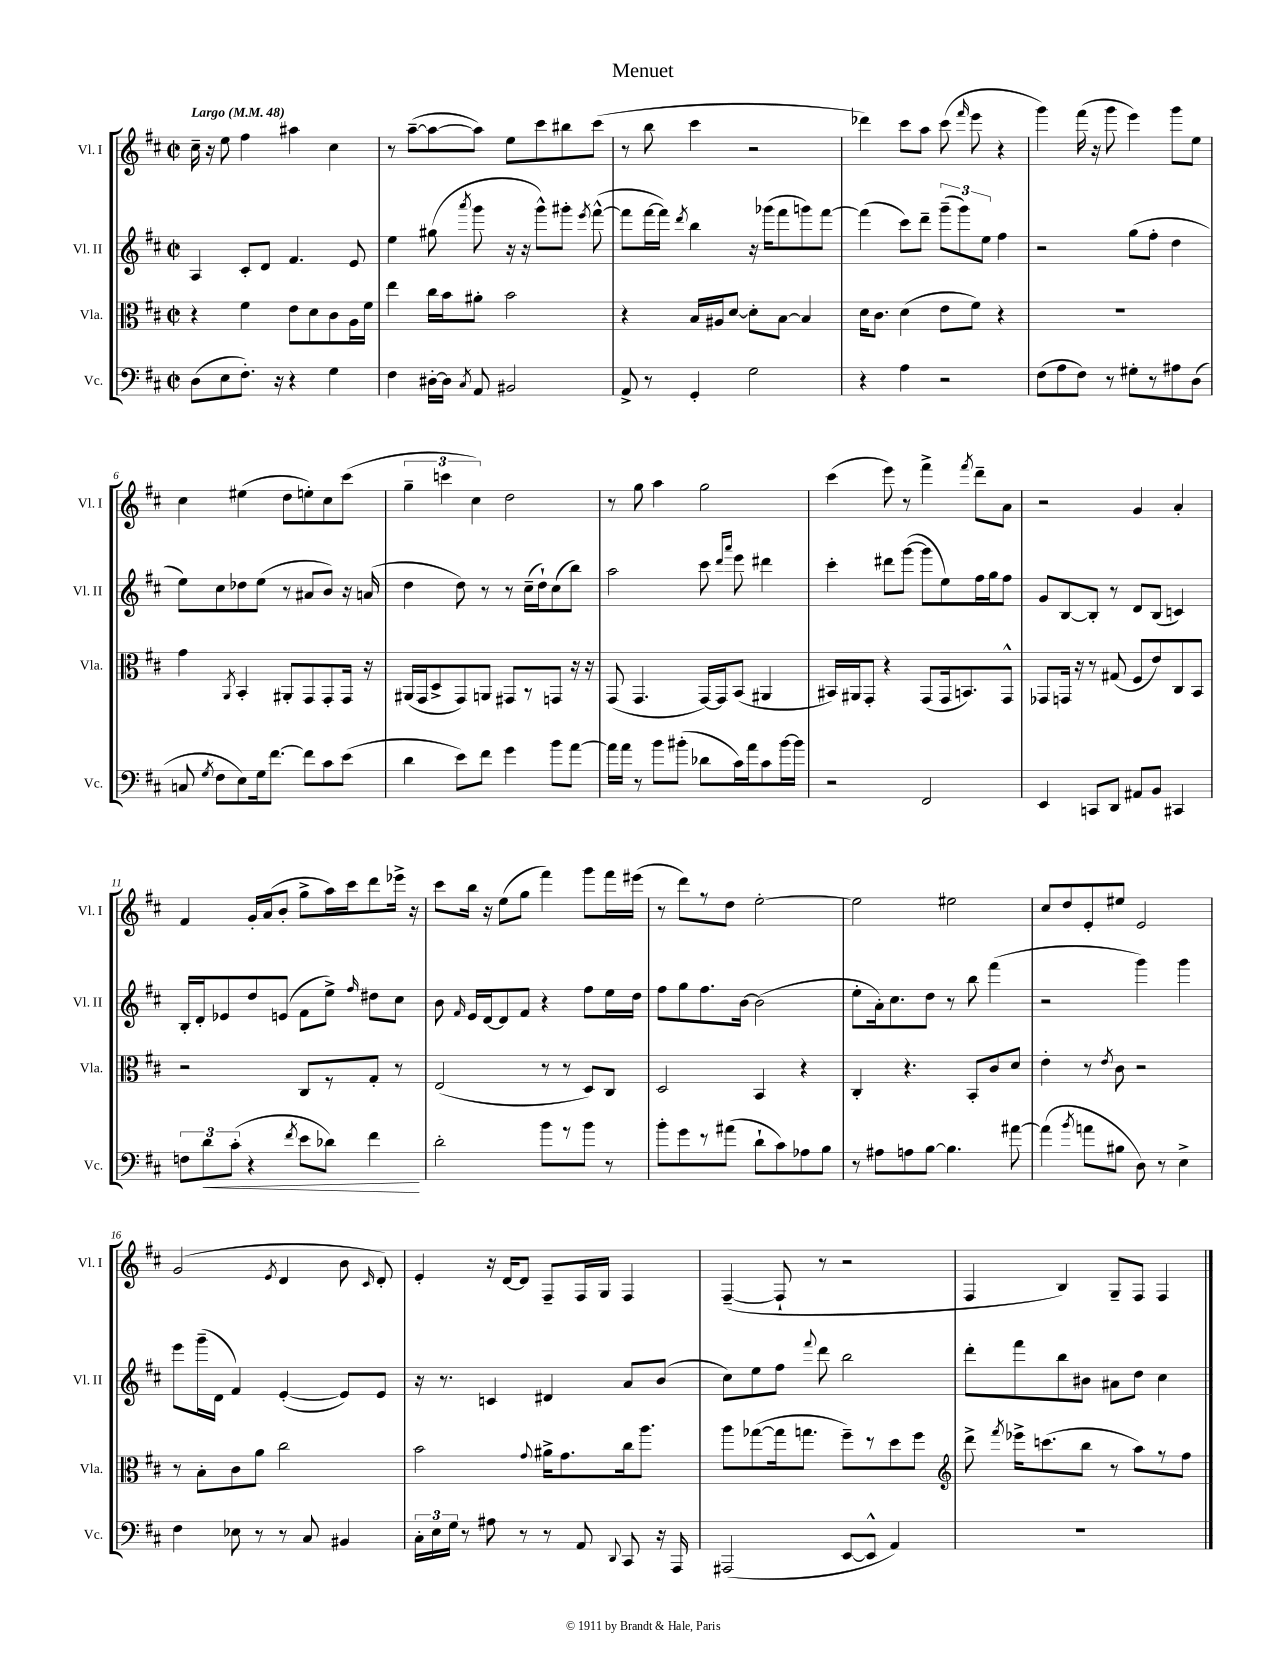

**kern	**dynam	**kern	**kern	**kern
*part4	*part4	*part3	*part2	*part1
*staff4	*staff4	*staff3	*staff2	*staff1
*I"Vc.	*	*I"Vla.	*I"Vl. II	*I"Vl. I
*I'Vc.	*	*I'Vla.	*I'Vl. II	*I'Vl. I
*clefF4	*	*clefC3	*clefG2	*clefG2
*k[f#c#]	*	*k[f#c#]	*k[f#c#]	*k[f#c#]
*M2/2	*	*M2/2	*M2/2	*M2/2
*met(c|)	*	*met(c|)	*met(c|)	*met(c|)
*MM48	*	*MM48	*MM48	*MM48
=1	=1	=1	=1	=1
!	!	!	!	!LO:TX:a:B:t=Largo
(8D\L	.	4r	4A/	16cc#~\
.	.	.	.	16r
8E\	.	.	.	8ee\
8.F#'\J)	.	4f#\	8c#'/L	4ff#\
.	.	.	8d/J	.
16r	.	.	.	.
4r	.	8e\L	4.f#/	4aa#X\
.	.	8d\	.	.
4G\	.	8c#\	.	4cc#\
.	.	16A\L	8e/	.
.	.	16f#\JJ	.	.
=2	=2	=2	=2	=2
4F#\	.	4ee\	4ee\	8r
.	.	.	.	([8aa~\L
[16D#X'\LL	.	16cc#\LL	(8gg#X\	8aa\_
16D#\JJ]	.	16b\J	.	.
8qC#/	.	.	8qaaa/	.
8AA/	.	8a#X'\J	8ggg\	8aa\J])
2BB#X/	.	2b\	16r	8ee\L
.	.	.	16r	.
.	.	.	8ggg^^\L)	8ccc#\
.	.	.	8ggg#X'\J	8bb#X\
.	.	.	8qeee/	.
.	.	.	([8fff#^^\	(8ccc#\J
=3	=3	=3	=3	=3
8AA^/	.	4r	8fff#\L]	8r
8r	.	.	[16fff#\L	8bb\
.	.	.	16fff#\JJ])	.
.	.	.	8qddd/	.
4GG'/	.	16B/LL	4bb\	4ccc#\
.	.	16A#X/J	.	.
.	.	[8d/J	.	.
2G\	.	8d'\L]	16r	2r
.	.	.	(16ggg-X\KL	.
.	.	[8B\J	8fff#\	.
.	.	4B/]	8gggn\)	.
.	.	.	[8fff#\J	.
=4	=4	=4	=4	=4
4r	.	16d\KL	(4fff#\]	4ddd-X\)
.	.	8.c#\J	.	.
4A\	.	(4d\	8ccc#\L)	8ccc#\L
.	.	.	8ddd~\J	8aa\J
2r	.	8e\L	(12ggg~\L	(8ccc#\
.	.	.	12ggg\)	.
.	.	.	.	16qqfff#/
.	.	8f#\J)	.	8eee\
.	.	.	12ee\J	.
.	.	4r	4ff#\	4r
=5	=5	=5	=5	=5
(8F#\L	.	1r	2r	4ggg\)
8A\	.	.	.	.
8F#\J)	.	.	.	(16fff#\
.	.	.	.	16r
8r	.	.	.	8ggg\
8G#X'\L	.	.	(8gg\L	4eee\)
8r	.	.	8ff#'\J	.
8A#X\	.	.	4dd\	8ggg\L
(8D\J	.	.	.	8ee\J
!!LO:LB:g=z
=6	=6	=6	=6	=6
8Cn/	.	4g\	8ee\L)	4cc#\
8qG/	.	.	.	.
8F#\L	.	.	8cc#\	.
.	.	8qAA/	.	.
8E\)	.	4BB'/	8dd-X\	(4ee#X\
16G\k	.	.	(8ee\J	.
[8.f#\J	.	.	.	.
.	.	8AA#X'/L	8r	8dd\L
8f#\L]	.	8GG/	8a#X/L	8een'\)
8c#\	.	8GG'/	8b/J)	8cc#\
(8e\J	.	16GG/Jk	16r	(8ccc#\J
.	.	16r	(16an/	.
=7	=7	=7	=7	=7
4d\	.	(16AA#X/LL	4dd\	6gg~\
.	.	16GG/J	.	.
.	.	8D^/	.	.
.	.	.	.	6cccn\
8e\L)	.	8GG/)	8dd\)	.
.	.	.	.	6cc#\)
8f#\J	.	8AAn/J	8r	.
4g\	.	8GG#X/L	8r	2dd\
.	.	8r	(16cc#~\LL	.
.	.	.	16dd`\J)	.
8b\L	.	8GGn/J	(8cc#\	.
[8a\J	.	16r	8bb\J)	.
.	.	16r	.	.
=8	=8	=8	=8	=8
16a\LL]	.	(8GG/	2aa\	8r
16a\JJ	.	.	.	.
8r	.	4.GG/	.	8gg\
8b\L	.	.	.	4aa\
(8b#X'\J	.	.	.	.
8d-X\L	.	[16GG/LL)	8ccc#\	2gg\
.	.	16GG/J]	.	.
.	.	.	16qqddd/LL	.
.	.	.	16qqaaa/JJ	.
16c#\L)	.	(8BB/J	8eee\	.
16a\J	.	.	.	.
8c#\	.	4AA#X/	4ddd#X\	.
[16b#\L	.	.	.	.
16b#\JJ]	.	.	.	.
=9	=9	=9	=9	=9
2r	.	16BB#X/LL)	4ccc#'\	(4ccc#\
.	.	16AA#X/J	.	.
.	.	8GG'/J	.	.
.	.	4r	8ddd#X\L	8eee\)
.	.	.	([8ggg\J	8r
2FF#/	.	(8GG/L	8ggg\L]	4fff#^\
.	.	16GG/k	8ee\)	.
.	.	8.BBn/)	.	.
.	.	.	.	8qfff#/
.	.	.	16ff#\L	8ddd~\L
.	.	.	16gg\J	.
.	.	8GG^^/J	8ff#\J	8a\J
=10	=10	=10	=10	=10
4EE/	.	8GG-X/L	8g/L	2r
.	.	16GGn/Jk	[8B/	.
.	.	16r	.	.
8CCn/L	.	8r	8B'/J]	.
8DD/J	.	(8G#X/	8r	.
8AA#X/L	.	8F#/L	8d/L	4g/
8BB/J	.	8e/)	(8B/J	.
4CC#X/	.	8C#/	4cn/)	4a'/
.	.	8BB/J	.	.
!!LO:LB:g=z
=11	=11	=11	=11	=11
12Fn\L	.	2r	16B'/LL	4f#/
.	.	.	16d'/J	.
!	!LO:HP:b	!	!	!
12d\	<	.	.	.
.	.	.	8e-X/	.
(12c#'\J	.	.	.	.
4r	.	.	8dd/	16g'/LL
.	.	.	.	(16a/J
.	.	.	(8en/J	8b'/J
8qf#/	.	.	.	.
8e\L	.	8C#/L	8f#\L	8gg^\L
8d-X\J)	.	8r	8ee^\J)	16aa\L)
.	.	.	.	16ccc#\J
.	.	.	16qqff#/	.
4f#\	.	8G'/J	8dd#X\L	8ddd\
.	.	8r	8cc#\J	16eee-X^\Jk
.	.	.	.	16r
.	[	.	.	.
=12	=12	=12	=12	=12
2d'\	.	(2E/	8b\	8ccc#\L
.	.	.	16qqf#/	.
.	.	.	16e/LL	16bb\Jk
.	.	.	[16d/J	16r
.	.	.	8d/]	(8ee\L
.	.	.	8f#/J	8gg\J
8b\L	.	8r	4r	4fff#\)
8r	.	8r	.	.
8b\J	.	8D/L)	8ff#\L	8ggg\L
8r	.	8C#/J	16ee\L	16fff#\L
.	.	.	16dd\JJ	(16eee#X\JJ
=13	=13	=13	=13	=13
8b'\L	.	2D/	8ff#\L	8r
8g\	.	.	8gg\	8ddd\L)
8r	.	.	8.ff#\	8r
(8a#X\J	.	.	.	8dd\J
.	.	.	[16b\Jk	.
8d`\L	.	4BB/	(2b\]	[2ee'\
8c#\)	.	.	.	.
8A-X\	.	4r	.	.
8B\J	.	.	.	.
=14	=14	=14	=14	=14
8r	.	4C#'/	8ee'\L	2ee\]
8A#X\L	.	.	16a'\k)	.
.	.	.	8.cc#\	.
8An\	.	4.r	.	.
[8B\J	.	.	8dd\J	.
4.B\]	.	.	8r	2ee#X\
.	.	8BB'/L	8bb\	.
.	.	8c#/	(4fff#\	.
[8a#X\	.	8d/J	.	.
=15	=15	=15	=15	=15
(4a#\]	.	4e'\	2r	8cc#/L
.	.	.	.	8dd/
8qb/	.	.	.	.
8an\L	.	8r	.	8e'/
.	.	8qe/	.	.
8B#X\J	.	8c#\	.	8ee#X/J
8D\)	.	2r	4ggg\)	2e/
8r	.	.	.	.
4E^\	.	.	4ggg\	.
!!LO:LB:g=z
=16	=16	=16	=16	=16
4F#\	.	8r	8eee\L	(2g/
.	.	8B'\L	(16ggg~\L	.
.	.	.	16d\JJ	.
8E-X\	.	8c#\	4f#/)	.
8r	.	8a\J	.	.
.	.	.	.	8qe/
8r	.	2cc#\	([4e'/	4d/
8C#/	.	.	.	.
4BB#X/	.	.	8e/L])	8b\
.	.	.	.	16qqc#/
.	.	.	8e/J	8d'/)
=17	=17	=17	=17	=17
24C#'\LL	.	2b\	16r	4e'/
24E\	.	.	.	.
.	.	.	8.r	.
24G\JJ	.	.	.	.
8r	.	.	.	.
8A#X\	.	.	4cn/	16r
.	.	.	.	[16d/KL
8r	.	.	.	8d/J]
.	.	8qqg/	.	.
8r	.	16a#X^\KL	4d#X/	8F#~/L
.	.	8.g\	.	.
8AA/	.	.	.	16F#/L
.	.	.	.	16G/JJ
8qqDD/	.	.	.	.
8CC#/	.	16cc#\k	8a/L	4F#/
.	.	8.aa\J	.	.
16r	.	.	(8b/J	.
16AAA/	.	.	.	.
=18	=18	=18	=18	=18
(2AAA#X/	.	8aa\L	8cc#\L)	([4F#~/
.	.	([8gg-X\	8ee\	.
.	.	16gg-\k]	8ff#\J	8F#`/]
.	.	8.ggn\J	.	.
.	.	.	8qqfff#/	.
.	.	.	8ddd\	8r
[8EE/L	.	8ff#~\L)	2bb\	2r
8EE^^/J]	.	8r	.	.
4AA/)	.	8dd\	.	.
.	.	8ff#\J	.	.
=19	=19	=19	=19	=19
*	*	*clefG2	*	*
1r	.	8ddd^\	8ddd'\L	4F#/
.	.	8qfff#/	.	.
.	.	16eee-X^\KL	8fff#\	.
.	.	(8.cccn\	.	.
.	.	.	8bb\	4B/)
.	.	8bb\J	8b#X\J	.
.	.	8r	8a#X\L	8G~/L
.	.	8aa\L)	8dd\J	8F#/J
.	.	8r	4cc#\	4F#/
.	.	8ff#\J	.	.
==	==	==	==	==
*-	*-	*-	*-	*-
